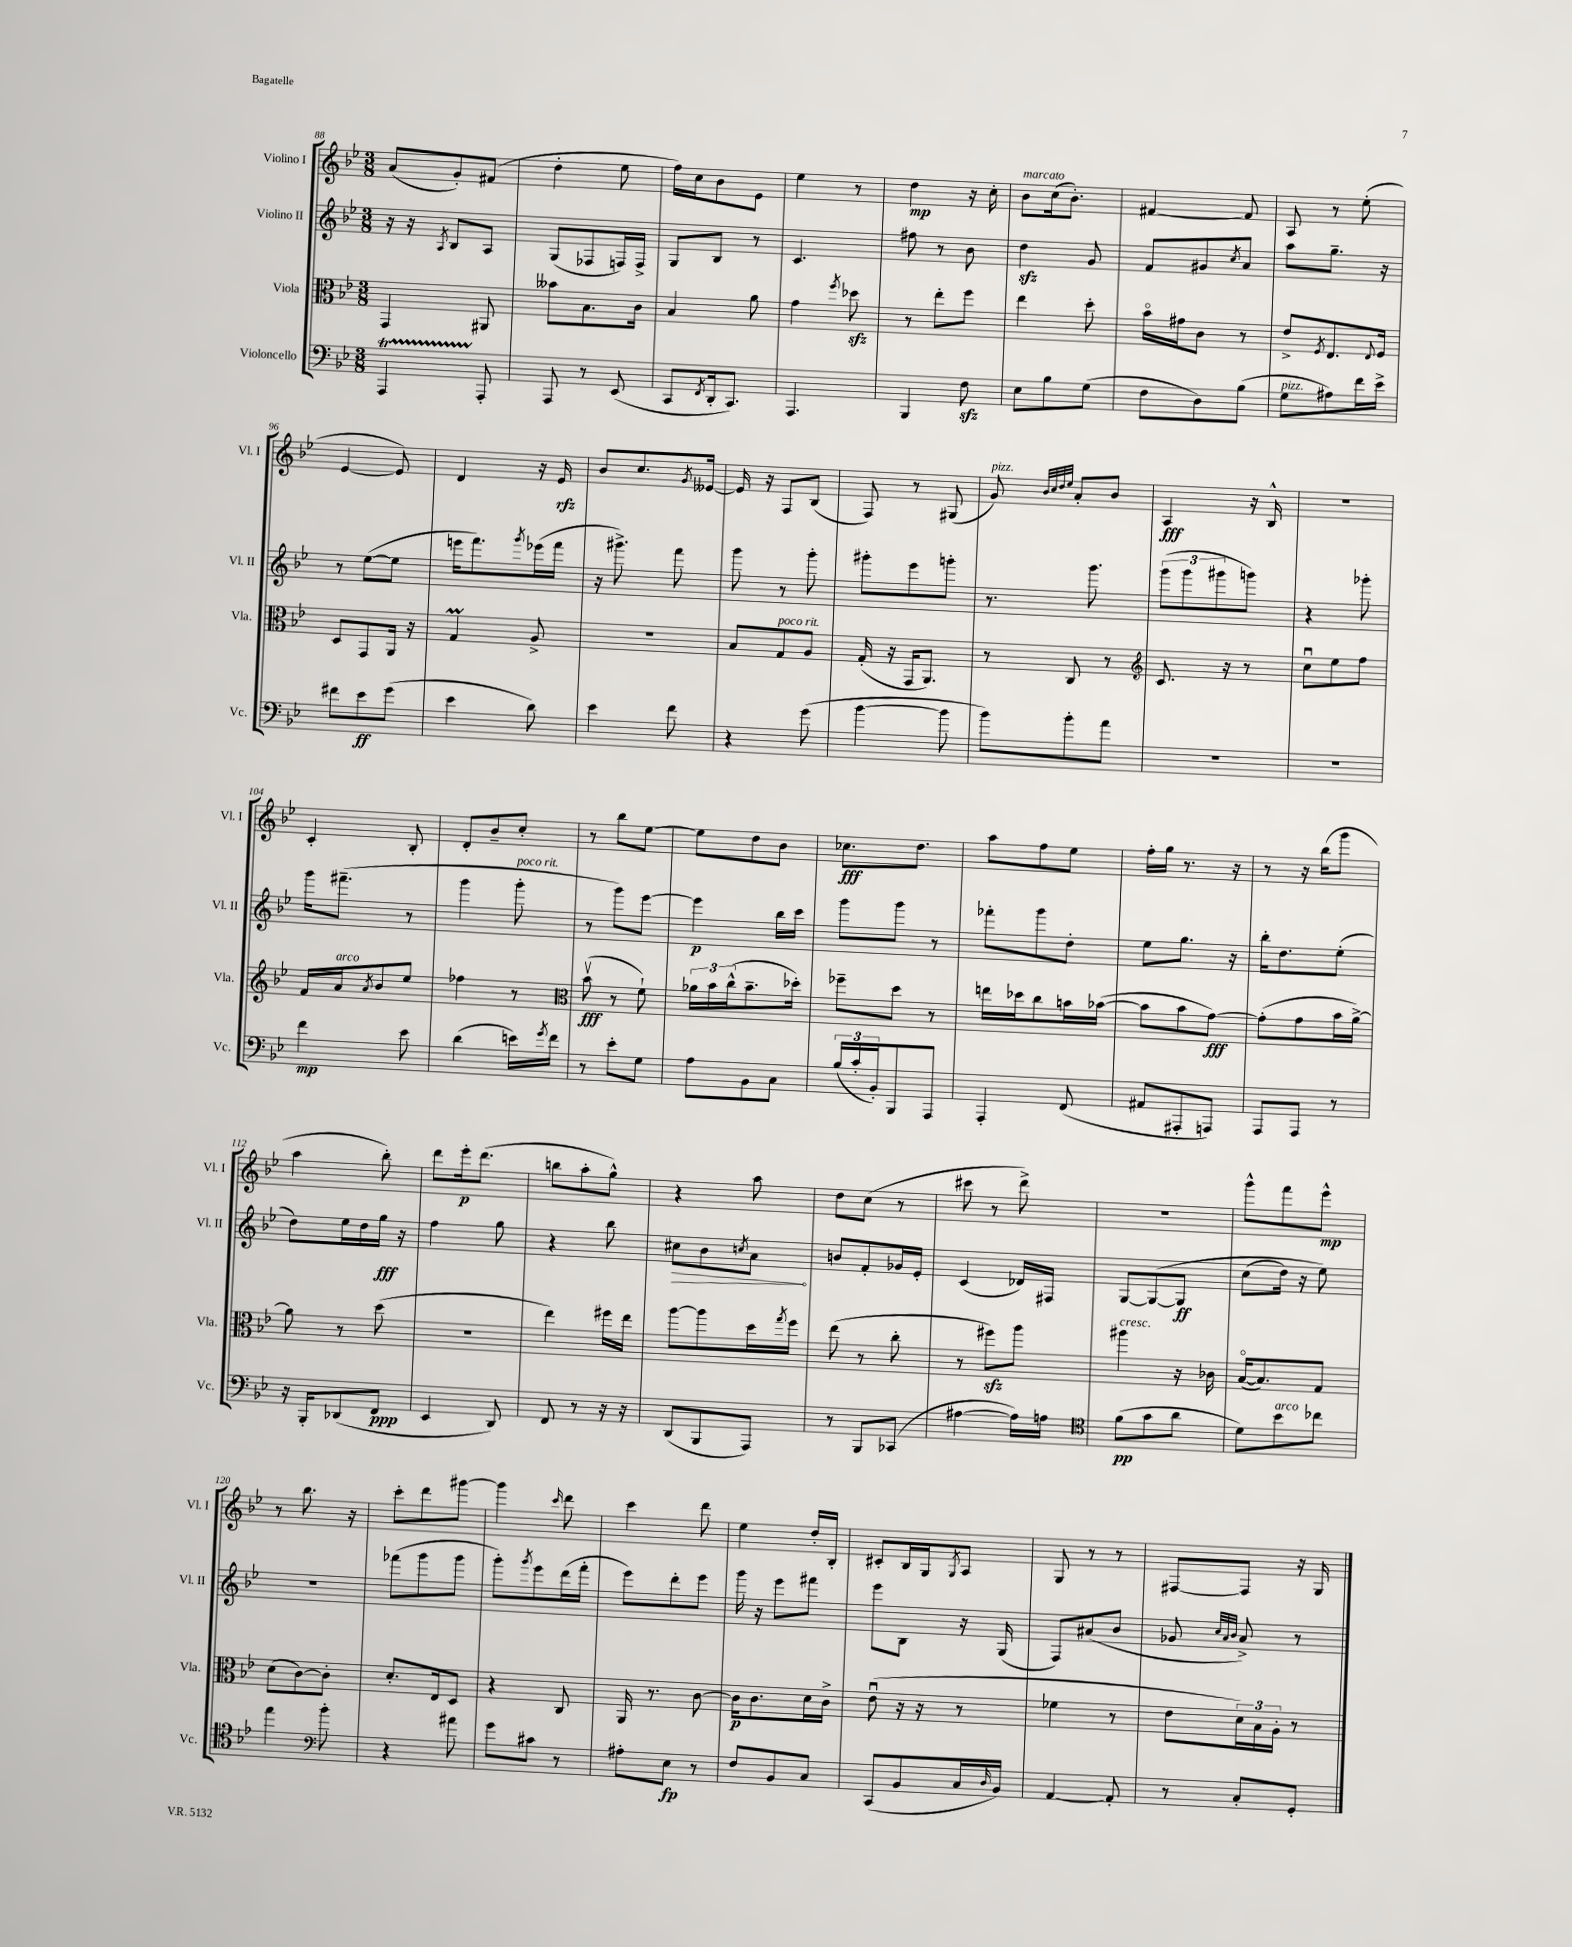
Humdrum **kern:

**kern	**kern	**kern	**kern
*staff4	*staff3	*staff2	*staff1
*clefF4	*clefC3	*clefG2	*clefG2
*k[b-e-]	*k[b-e-]	*k[b-e-]	*k[b-e-]
*M3/8	*M3/8	*M3/8	*M3/8
4AAA/	4GG/	16r	(8a/L
.	.	16r	.
.	.	8qA/	.
.	.	8B-/L	8g'/)
8AAA'/	8AA#/	8A/J	(8f#/J
=	=	=	=
8AAA/	8b--\L	(8G/L	4dd'\
8r	8.B-\	8F-/	.
(8EE-/	.	16F/L)	8ee-\
.	16c\Jk	16F^/JJ	.
=	=	=	=
8CC/L	4B-/	8G/L	16ff\LL)
.	.	.	16cc\J
8qFF/	.	.	.
16DD'/k	.	8B-/J	8b-\
8.CC/J)	.	.	.
.	8a\	8r	8e-\J
=	=	=	=
4.AAA/	4g\	4.c/	4ee-\
.	8qff/	.	.
.	8dd-\	.	8r
=	=	=	=
4BBB-/	8r	8ff#\	4dd\
.	8ee-'\L	8r	.
8F\	8ff\J	8b-\	16r
.	.	.	16cc'\
=	=	=	=
8E-\L	4ee-\	4dd\	8b-\L
8B-\	.	.	(16cc\k
.	.	.	8.b-'\J)
(8G\J	8dd'\	8g/	.
=	=	=	=
8F\L	16b-o\LL	8f/L	[4f#/
.	16g#\J	.	.
8D\)	8c\J	8g#/	.
.	.	8qcc/	.
(8B-\J	8r	8a/J	8f#/]
=	=	=	=
8G\L	8e-^/L	8aa\L	8A/
.	8qF/	.	.
8A#\)	8.E-/	8.gg~\J	8r
16f\L	.	.	(8ee-'\
.	8qqE-/	.	.
16e-^\JJ	16F/Jk	16r	.
=	=	=	=
8f#\L	8D/L	8r	[4e-/
8e-\	8GG/	([8ee-\L	.
(8g\J	16AA/Jk	8ee-\]J	8e-/])
.	16r	.	.
=	=	=	=
4e-\	4G/	16eee\LK	4d/
.	.	8.fff\)	.
.	.	8qggg/	.
8d\)	8A^/	(16eee-\L	16r
.	.	16fff\JJ	16e-/
=	=	=	=
4e-\	4.r	16r	8b-/L
.	.	8.ggg#^\)	.
.	.	.	8.cc/
8f\	.	8fff\	.
.	.	.	8qg/
.	.	.	[16e--/Jk
=	=	=	=
4r	8B-/L	8ggg\	16e--/]
.	.	.	16r
.	8G/	8r	8F/L
(8g\	8A/J	8ggg'\	(8B-/J
=	=	=	=
[4b-\	(16G'/	8ggg#'\L	8F/)
.	16r	.	.
.	16GG/LK	8eee-\	8r
.	8.AA/J)	.	.
8b-\]	.	8ggg'\J	(8G#/
=	=	=	=
8b-\L)	8r	8.r	8g/)
.	.	.	32qqb-/LLL
.	.	.	32qqcc/
.	.	.	32qqdd/
.	.	.	32qqee-/JJJ
8b-'\	8C/	.	8a'/L
.	.	8.ggg\	.
8a\J	8r	.	8b-/J
=	=	=	=
*	*clefG2	*	*
4.r	8.c/	(12ggg\L	4A/
.	.	12ggg\	.
.	.	12ggg#\	.
.	16r	.	.
.	8r	8ggg\J)	16r
.	.	.	16B-^^/
=	=	=	=
4.r	8ccu\L	4r	4.r
.	8ee-\	.	.
.	8ff\J	8ggg-'\	.
=	=	=	=
4f\	16f/LL	16ggg\LK	4c'/
.	16a/J	(8.fff#~\J	.
.	8qa/	.	.
.	8b-/	.	.
8e-\	8ee-/J	8r	8B-'/
=	=	=	=
(4d\	4ff-\	4ggg\	8d'/L
.	.	.	8b-~/
16e\LL)	8r	8ggg'\	8cc'/J
8qg/	.	.	.
16f\JJ	.	.	.
=	=	=	=
*	*clefC3	*	*
8r	(8b-v\	8r	8r
8e-'\L	8r	8ggg\L)	8bb-\L
8G\J	8f`\)	[8eee-\J	[8ee-\J
=	=	=	=
8A\L	24a-\LL	4eee-\]	8ee-\]L
.	24b-\	.	.
.	(24cc^^\J	.	.
8BB-\	8.b-~\	.	8dd\
8C\J	.	16bb-\LL	8b-\J
.	16dd-'\Jk)	16ccc\JJ	.
=	=	=	=
(24B-/LL	8ff-~\L	8ggg\L	8.cc-\L
24c'/	.	.	.
24BB-'/J)	.	.	.
8BBB-/	8dd\J	8ggg\J	.
.	.	.	8.dd\J
8AAA/J	8r	8r	.
=	=	=	=
4AAA'/	16ee\LL	8fff-'\L	8aa\L
.	16dd-\J	.	.
.	8cc\	8ggg\	8ff\
(8FF/	16b\L	8dd'\J	8ee-\J
.	([16b-\JJ	.	.
=	=	=	=
8AA#/L	8b-\]L	8ee-\L	16ff'\LL
.	.	.	16gg\JJ
8AAA#'/	8b-\	8.gg\J	8.r
8AAA/J)	[8g\J)	.	.
.	.	16r	16r
=	=	=	=
8AAA/L	(8g'\]L	16bb-'\LK	8r
.	.	8.dd\	.
8AAA/J	8g\	.	16r
.	.	.	(16bb-\LK
8r	16b-\L	(8ee-'\J	8ggg\J
.	[16a^\JJ)	.	.
=	=	=	=
16r	8a\]	8dd\L)	4aa\
16BBB-'/LK	.	.	.
(8DD-/	8r	16ee-\L	.
.	.	16dd\	.
8FF/J	(8dd\	16gg\JJ	8bb-'\)
.	.	16r	.
=	=	=	=
4EE-/	4.r	4ff\	8ddd\L
.	.	.	16eee-'\k
.	.	.	(8.ddd\J
8DD/)	.	8gg\	.
=	=	=	=
8FF/	4ee-\)	4r	8bb\L
8r	.	.	8aa'\
16r	16ff#\LL	8bb-\	8gg^^\J)
16r	16ee-\JJ	.	.
=	=	=	=
(8DD/L	[8aa\L	8cc#\L	4r
8BBB-/	8aa\]	8b-\	.
.	.	8qcc/	.
8AAA/J)	16dd\L	8a\J	8aa\
.	8qgg/	.	.
.	16ff\JJ	.	.
=	=	=	=
8r	(8ee-\	8b/L	8dd\L
8BBB-/L	8r	8f'/	(8cc\J
(8CC-/J	8cc'\	16g-/L	8r
.	.	16e-'/JJ	.
=	=	=	=
[4A#\	8r	(4c/	8ccc#\
.	8ff#\L)	.	8r
16A#\]LL)	8aa\J	16d-/LL)	8ddd^\)
16A\JJ	.	16F#/JJ	.
=	=	=	=
*clefC4	*	*	*
(8f\L	4aa#\	[8G/L	4.r
8g\	.	&(8G/_	.
8a\J	16r	8G/]J	.
.	16c-\	.	.
=	=	=	=
8d\L)	([16B-o/LK	(8cc\L	8ggg^^\L
.	8.B-/])	.	.
8b-\	.	16dd\Jk)	8fff\
.	.	16r	.
8cc-\J	8G/J	8ee-\&)	8eee-^^\J
=	=	=	=
4ee-\	(8d\L	4.r	8r
.	[8c\)	.	8.bb-\
*clefF4	*	*	*
8b-'\	8c'\]J	.	.
.	.	.	16r
=	=	=	=
4r	8.d'/L	(8fff-\L	8ccc'\L
.	.	8ggg\	8ddd\
.	16E-/k	.	.
8a#\	8D/J	8ggg\J	[8ggg#\J
=	=	=	=
8g\L	4r	8ggg'\L)	4ggg#\]
.	.	8qggg/	.
8c#\J	.	8eee-\	.
.	.	.	16qqccc/
8r	8C/	(16ddd\L	8ddd\
.	.	16fff'\JJ	.
=	=	=	=
8A#'\L	16AA/	8eee-\L)	4ccc\
.	8.r	.	.
8E-\J	.	8ddd'\	.
8r	[8c\	8eee-\J	8ddd\
=	=	=	=
8F/L	16c\]LK	16ggg\	4ee-\
.	8.c\	16r	.
8BB-/	.	8eee-\L	.
8C/J	16d\L	8fff#\J	16dd'/LL
.	16c^\JJ	.	16B-'/JJ
=	=	=	=
(8CC/L	(8e-u\	8eee-\L	8c#'/L
8BB-/	16r	8B-\J	16B-/L
.	16r	.	16G/J
.	.	.	8qG/
16C/L	8r	16r	8A/J
16qqD/	.	.	.
16BB-/JJ)	.	(16G/	.
=	=	=	=
[4AA/	4f-\	8F/L)	8G/
.	.	(8a#/	8r
8AA'/]	8r	8b-/J	8r
=	=	=	=
8r	8e-\L	8g-/	[8F#/L
.	.	32qqcc/LLL	.
.	.	32qqa/	.
.	.	32qqb-/JJJ	.
8C'/L	24d\L)	8a^/)	8F#/]J
.	24B-\	.	.
.	24A'\JJ	.	.
8GG'/J	8r	8r	16r
.	.	.	16G/
==	==	==	==
*-	*-	*-	*-
